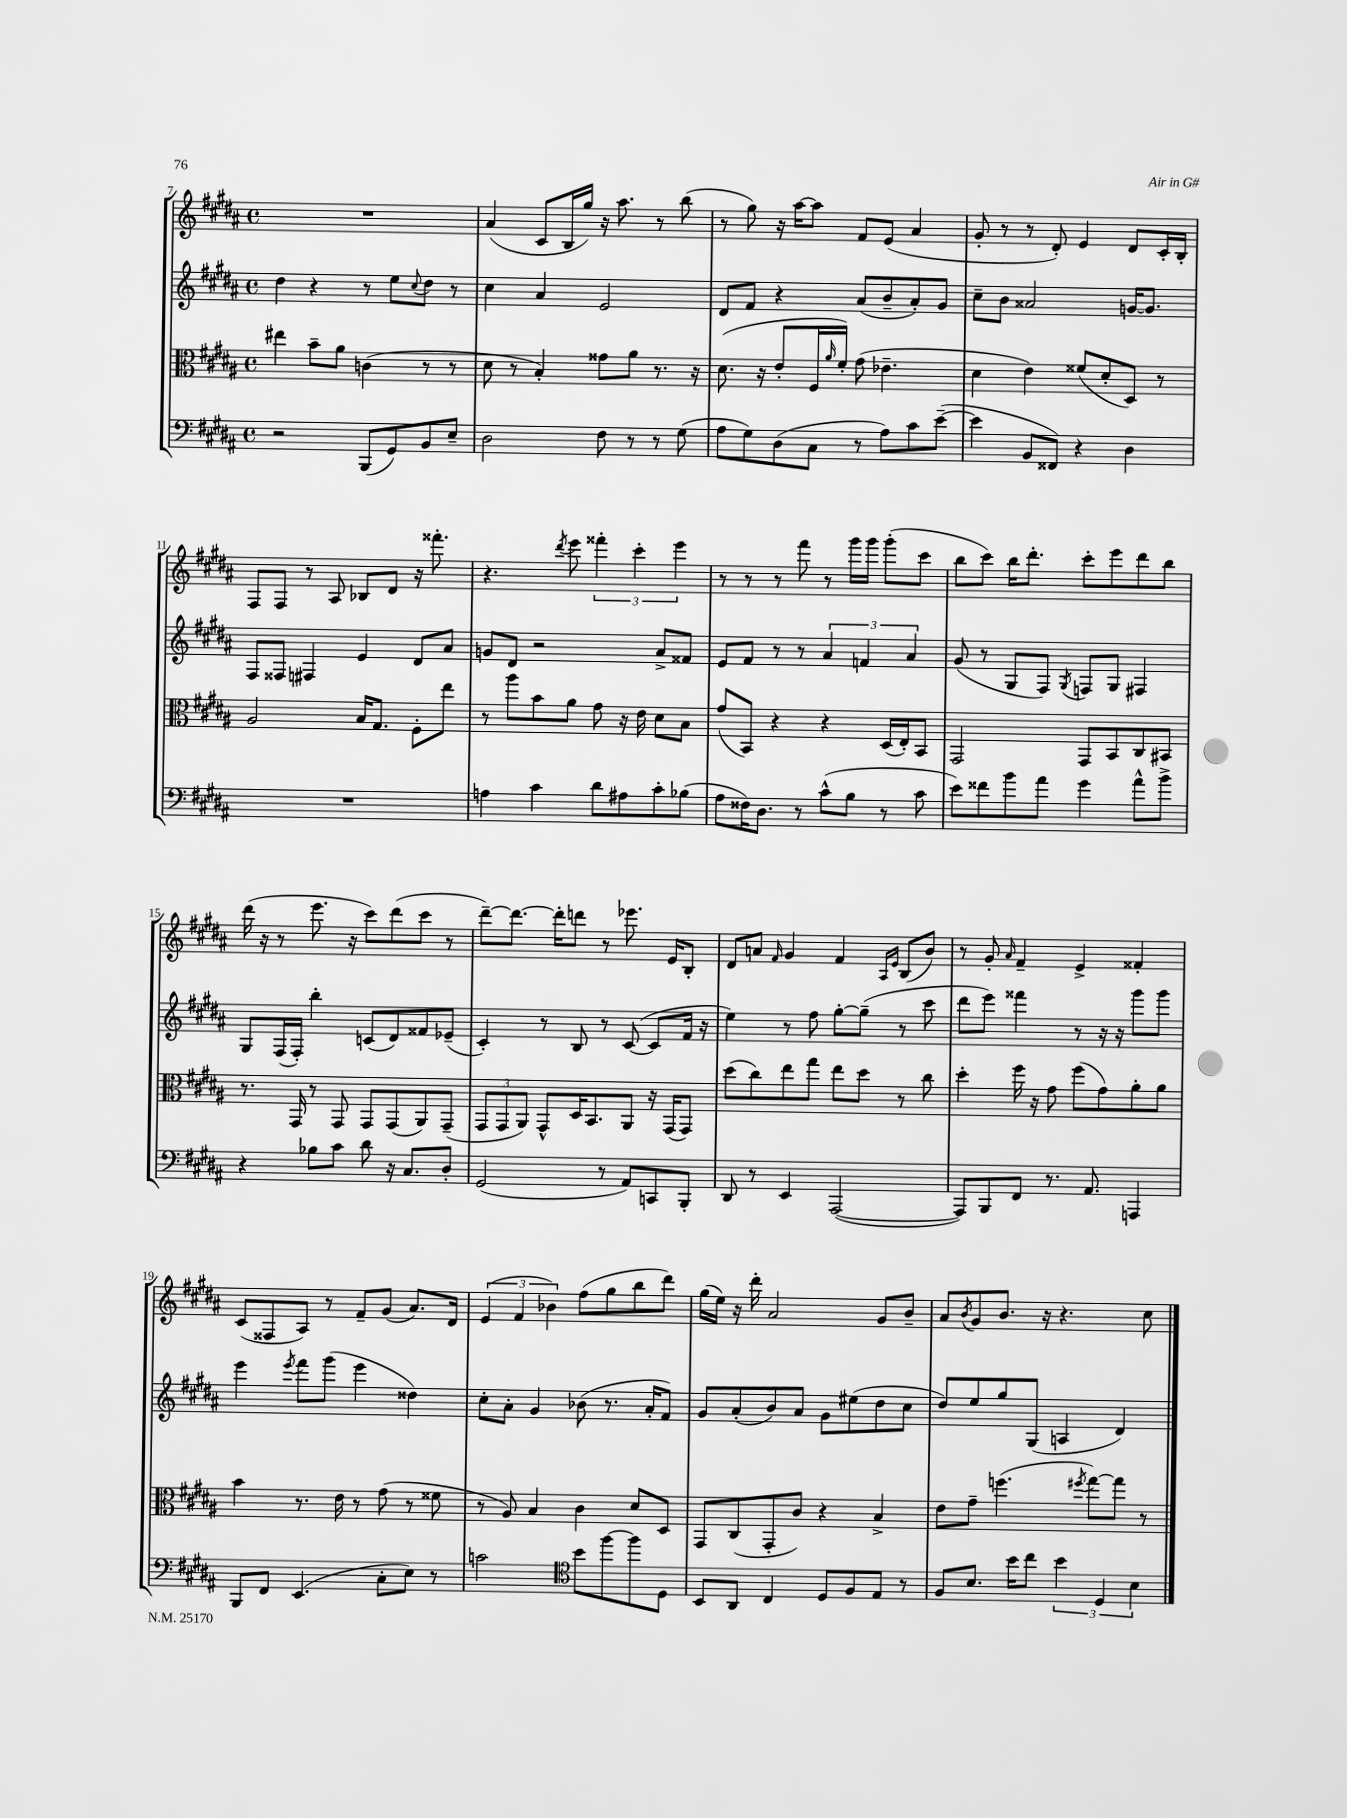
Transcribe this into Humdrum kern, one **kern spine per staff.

**kern	**kern	**kern	**kern
*staff4	*staff3	*staff2	*staff1
*clefF4	*clefC3	*clefG2	*clefG2
*k[f#c#g#d#a#]	*k[f#c#g#d#a#]	*k[f#c#g#d#a#]	*k[f#c#g#d#a#]
*M4/4	*M4/4	*M4/4	*M4/4
*met(c)	*met(c)	*met(c)	*met(c)
2r	4ee#	4dd#	1r
.	8b~	4r	.
.	8a#	.	.
(8BBB	(4c	8r	.
8GG#)	.	8ee	.
.	.	8qqcc#	.
8BB	8r	8dd#	.
8E~	8r	8r	.
=	=	=	=
2D#	8d#	4cc#	(4a#
.	8r	.	.
.	4B')	4a#	8c#
.	.	.	16B
.	.	.	16gg#)
8F#	8g##	2e	16r
.	.	.	8.aa#
8r	8a#	.	.
8r	8.r	.	8r
(8G#	.	.	(8bb
.	16r	.	.
=	=	=	=
8A#	(8.d#	8d#	8r
8G#)	.	8f#	8gg#)
.	16r	.	.
(8D#	8e'	4r	16r
.	.	.	[16aa#
8C#	16F#	.	8aa#]
.	16qqa#	.	.
.	16f#')	.	.
8r	(8g#	(8a#	8f#
8A#)	4.e-~	8b~	(8e
8c#	.	8a#')	4a#
([8e~	.	8g#	.
=	=	=	=
4e]	4d#	8cc#~	8g#'
.	.	8b	8r
8BB	4e)	2a##	8r
8FF##)	.	.	8d#')
4r	(8f##	.	4e
.	8d#'	.	.
4D#	8D#)	[16g	8d#
.	.	8.g]	.
.	8r	.	16c#'
.	.	.	16B'
=	=	=	=
1r	2A#	8F#	8F#
.	.	8F##	8F#
.	.	4F#	8r
.	.	.	8A#
.	16B	4e	8B-
.	8.G#	.	.
.	.	.	8d#
.	8F#'	8d#	16r
.	.	.	8.fff##'
.	8ee	8a#	.
=	=	=	=
4A	8r	8g	4.r
.	8aa#	8d#	.
4c#	8b	2r	.
.	.	.	8qddd#
.	8a#	.	8eee
8d#	8g#	.	6fff##'
8A#	16r	.	.
.	.	.	6ccc#'
.	16e	.	.
8c#'	8d#	8a#^	.
.	.	.	6eee
(8B-	8B	8f##	.
=	=	=	=
8A#	(8g#	8e	8r
16F##)	8BB)	8f#	8r
8.D#	.	.	.
.	4r	8r	8r
8r	.	8r	8fff#
(8c#^^	4r	6a#	8r
8B	.	.	16ggg#
.	.	6f	.
.	.	.	16ggg#
8r	(16D#	.	(8ggg#'
.	16E')	.	.
.	.	6a#	.
8c#	8BB	.	8ccc#
=	=	=	=
8e)	2GG#	(8g#	8bb
8f##	.	8r	8ccc#)
8b	.	8G#	16bb
.	.	.	8.ddd#'
8a#	.	8F#)	.
.	.	8qG#	.
4g#	8GG#	8F	8ccc#'
.	8BB	8G#	8eee
8a#^^	8C#	4F#	8ddd#
8b^	8BB#	.	8bb
=	=	=	=
4r	8.r	8G#	(16ddd#
.	.	.	16r
.	.	(16F#	8r
.	16GG#	16F#')	.
8B-	8r	4bb'	8.eee
8c#	8GG#	.	.
.	.	.	16r
8d#	8GG#	(8c	8ccc#)
16r	(8GG#	8d#)	(8ddd#
8.C#	.	.	.
.	8AA#)	8f##	8ccc#
8D#'	(8GG#~	(8e-~	8r
=	=	=	=
(2GG#	12GG#	4c#')	[8ddd#~)
.	12GG#	.	.
.	.	.	8.ddd#_
.	12AA#)	.	.
.	8GG#^^	8r	.
.	.	.	16ddd#']
.	16D#	8B	8ddd
.	8.BB	.	.
8r	.	8r	8r
8AA#)	8AA#	([8c#	8.eee-
8CC	16r	8c#]	.
.	(16GG#	.	16e
8BBB'	8GG#)	16f#	8B'
.	.	16r	.
=	=	=	=
8DD#	(8dd#	4ee)	8d#
8r	8cc#)	.	8a
.	.	.	16qqf#
4EE	8ee	8r	4g#
.	8gg#	8ff#	.
([2AAA#	8ee	[8gg#'	4f#
.	8dd#	(8gg#~]	.
.	.	.	16qqA#
.	.	.	16qqe
.	8r	8r	(8B
.	8cc#	8ccc#	8b)
=	=	=	=
8AAA#])	4dd#'	8ddd#	8r
8BBB	.	8eee)	8g#'
.	.	.	16qqa#
8FF#	16ff#	4fff##	4f#~
.	16r	.	.
8.r	8g#	.	.
.	(8ff#	8r	4e^
8.AA#	.	.	.
.	8g#)	16r	.
.	.	16r	.
4AAA	8a#'	8ggg#	4f##'
.	8a#	8ggg#	.
=	=	=	=
8BBB	4b	4eee	(8c#
8FF#	.	.	8F##
.	.	8qeee	.
(4.EE	8.r	8fff#	8A#)
.	.	(8ggg#	8r
.	16e	.	.
.	8r	4eee	8f#~
8C#'	(8g#	.	(8g#
8E)	8r	4dd##)	8.a#)
8r	8f##	.	.
.	.	.	16d#
=	=	=	=
2c	8r	8cc#'	(6e
.	8A#)	8a#'	.
.	.	.	6f#
.	4B	4g#	.
.	.	.	6b-)
*clefC4	*	*	*
8b	4c#	(8b-	(8ff#
[8ff#	.	8.r	8gg#
8ff#]	8d#	.	8bb
.	.	16a#'	.
8D#	8D#	8f#)	8ddd#)
=	=	=	=
8BB	8GG#	8g#	(16gg#
.	.	.	16ee)
8AA#	(8C#	(8a#'	16r
.	.	.	16ddd#'
4C#	8GG#'	8b)	2a#
.	8c#)	8a#	.
8D#	4r	8g#	.
8F#	.	(8ee#	.
8E	4B^	8dd#	8g#
8r	.	8cc#	8b~
=	=	=	=
8F#	8e	8dd#)	8a#
.	.	.	8qb
8.B	8g#~	8ee	8g#
.	(4.ff	8gg#	8.b
16b	.	.	.
8cc#	.	(8G#	.
.	.	.	16r
6b	.	4A	4.r
.	8qff#	.	.
.	[8gg#)	.	.
6D#	.	.	.
.	8gg#]	4d#)	.
6B	.	.	.
.	8r	.	8cc#
==	==	==	==
*-	*-	*-	*-
